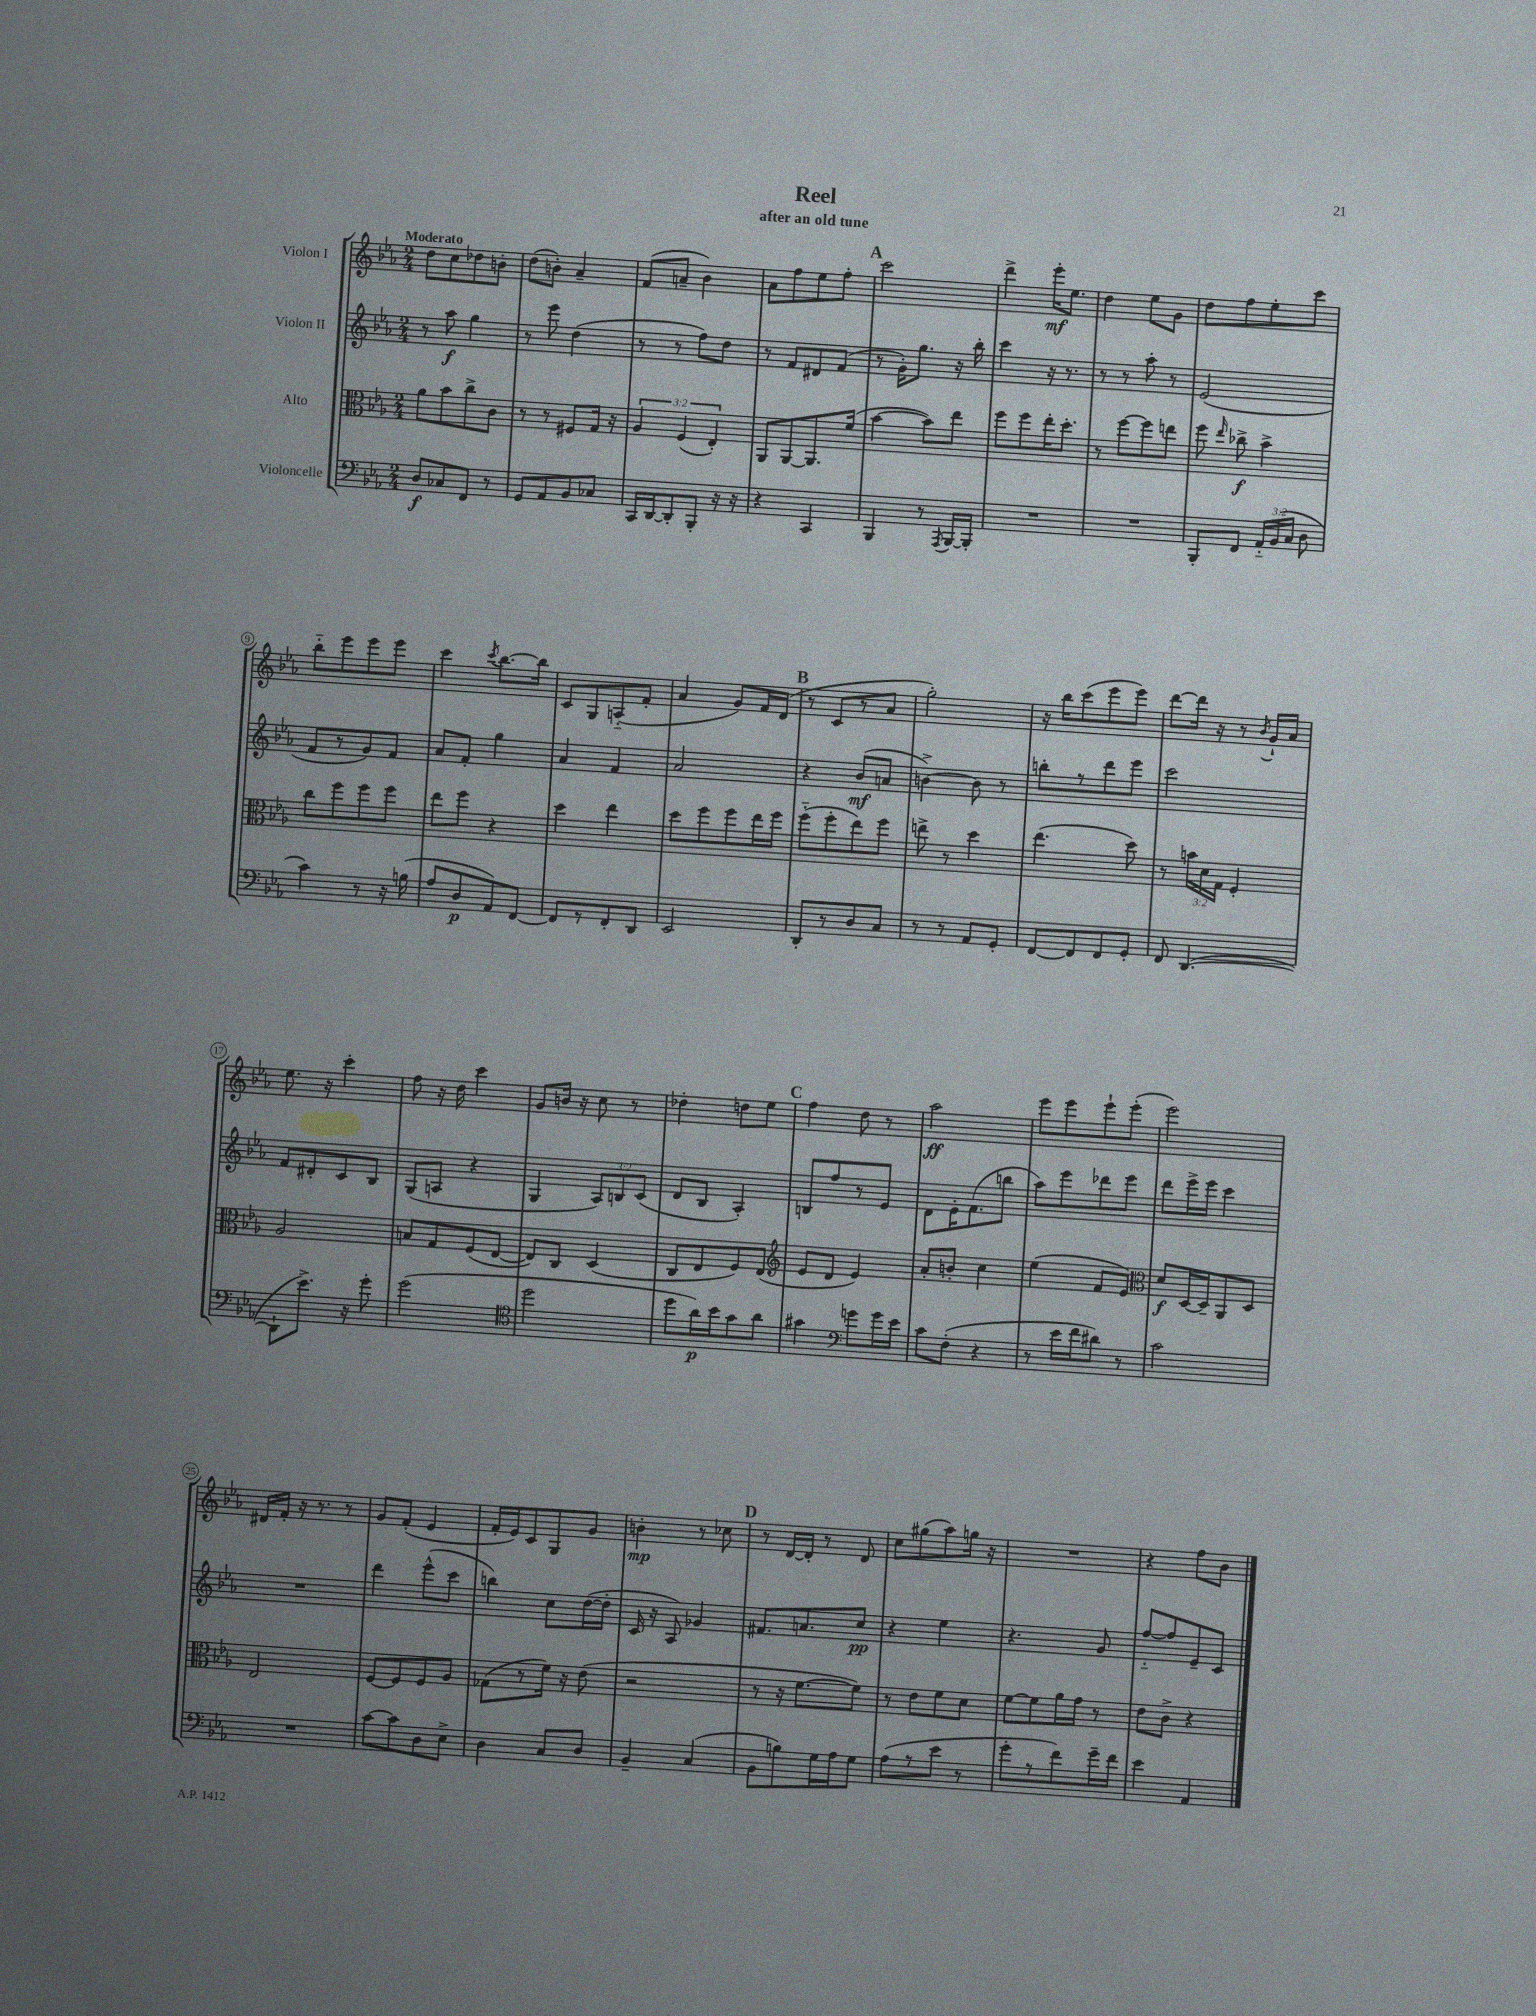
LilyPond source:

\header { title = "Reel" subtitle = "after an old tune" }
<<
\new StaffGroup <<
\new Staff = "s0" \with { instrumentName = "Violon I" } {
    \clef treble \key ees \major \numericTimeSignature \time 2/4 \tempo "Moderato"
    \autoBeamOff d''8[ c''8 des''8 b'8]-. |
    d''8[( b'8]-.) aes'4-- |
    f'8[( a'8]-- bes'4) |
    aes'8[ f''8 ees''8 f''8]-. |
    \mark \markup { \bold "A" } c'''2 |
    d'''4-> ees'''16[-.\mf ees''8.] |
    d''4 ees''8[ g'8] |
    d''8[ f''8 ees''8-. c'''8] |
    bes''8[-_ ees'''8 ees'''8 ees'''8] |
    c'''4 \acciaccatura { c'''8 } bes''8.[~ bes''16] |
    c'8[ g8 a8-_( f'8]-. |
    aes'4 g'8[) f'16 d'16]( |
    \mark \markup { \bold "B" } r8 c'8[ r8 aes'8] |
    g''2-.) |
    r16 bes''16[ c'''8( ees'''8 ees'''8]) |
    d'''8[~ d'''16] r16 r8 \acciaccatura { bes'8 } g'16[-! aes'16] |
    ees''8. r16 c'''4-. |
    f''8 r16 d''16 c'''4 |
    g'8[ b'16] r16 c''8 r8 |
    des''4-. d''8[ ees''8] |
    \mark \markup { \bold "C" } f''4 d''8 r8 |
    aes''2\ff |
    ees'''8[ ees'''8 ees'''8-! ees'''8]-.( |
    ees'''2) |
    dis'16[ f'16]-. r16 r8. r8 |
    g'8[ f'8]-.( ees'4 |
    f'16[-. ees'16) c'8 g8 g'8] |
    b'4-.\mp r8 ces''8 |
    \mark \markup { \bold "D" } r8 d'16[~ d'16]-. r8 d'8 |
    c''8[ gis''8( aes''8) g''16] r16 |
    R2 |
    r4 f''8[ bes'8] \bar "|." |
}
\new Staff = "s1" \with { instrumentName = "Violon II" } {
    \clef treble \key ees \major \numericTimeSignature \time 2/4 \override Staff.TupletNumber.text = #tuplet-number::calc-fraction-text
    \autoBeamOff r8 aes''8\f g''4 |
    r8 ees'''8 d''4( |
    r8 r8 f''8[) d''8] |
    r8 f'8[ dis'8 f'8]( |
    \mark \markup { \bold "A" } r8 g'16[-.) g''8.] r16 bes''16-. |
    c'''4 r16 r8. |
    r8 r8 aes''8-. r8 |
    ees'2( |
    f'8[ r8 g'8) f'8] |
    aes'8[ f'8]-. g''4 |
    aes'4 f'4 |
    aes'2 |
    \mark \markup { \bold "B" } r4 bes'8[\mf( a'8] |
    b'4~->) b'8 r8 |
    b''8[-. r8 d'''8 ees'''8] |
    c'''2 |
    f'8[ dis'8-. c'8 bes8] |
    g8[( a8] r4 |
    g4 \tuplet 3/2 { aes8[) b8 c'8]( } |
    d'8[ bes8] aes4-.) |
    \mark \markup { \bold "C" } b8[ f''8 r8 ees'8] |
    d'8[ ees'16-. f'8.( b''8] |
    aes''8[) ees'''8 des'''8 ees'''8] |
    d'''8[ ees'''16-> ees'''16] c'''4 |
    R2 |
    d'''4 ees'''8[-^( c'''8] |
    b''4) c''8[ d''16~( d''16]-. |
    c'16 r16 aes8) ges'4 |
    \mark \markup { \bold "D" } fis'8.[ a'8. c''8]\pp |
    r4 ees''4 |
    r4. g'8 |
    f''8[~-_ f''8 ees'8-- c'8] \bar "|." |
}
\new Staff = "s2" \with { instrumentName = "Alto" } {
    \clef alto \key ees \major \numericTimeSignature \time 2/4 \override Staff.TupletNumber.text = #tuplet-number::calc-fraction-text
    \autoBeamOff aes'8[ bes'8 c''8-> c'8] |
    r8 r8 fis8[ g16] r16 |
    \tuplet 3/2 { aes4 f4( ees4-.) } |
    aes,8[ aes,8~ aes,8. f'16]( |
    \mark \markup { \bold "A" } bes'4~ bes'8[) ees''8] |
    f''8[ f''8 ees''16-. d''8.]-. |
    r8 f''8[~ f''8 e''8] |
    f''8 \grace { ees''16 } ces''8->\f bes'4-> |
    c''8[ f''8 f''8 f''8] |
    ees''8[ f''8] r4 |
    d''4 ees''4 |
    d''8[ f''8 f''8 ees''16 f''16] |
    \mark \markup { \bold "B" } f''8[-_( f''8-. ees''8) f''8] |
    e''8-> r8 d''4 |
    ees''4.( d''8) |
    r8 \tuplet 3/2 { b'16[ d'16 g16] } f4-. |
    aes2 |
    b8[ g8 f8( ees8]~ |
    ees8[) c8] d4( |
    c8[ ees8 f8) ees8]( |
    \mark \markup { \bold "C" } \clef treble ees'8[ d'8] ees'4) |
    aes'8[-. b'8]-. c''4 |
    ees''4( f'8[ ees'8]) |
    \clef alto d'8[\f d16~ d16-- aes,8 d8] |
    ees2 |
    f8[~ f8 f8 aes8] |
    ges8[( r8 f'16]) r16 ees'8( |
    r2 |
    \mark \markup { \bold "D" } r8 r16 f'8.[~ f'8]) |
    r8 ees'8[ f'8 d'8] |
    f'8[~ f'8 aes'16 g'16] r8 |
    ees'8[ c'8]-> r4 \bar "|." |
}
\new Staff = "s3" \with { instrumentName = "Violoncelle" } {
    \clef bass \key ees \major \numericTimeSignature \time 2/4 \override Staff.TupletNumber.text = #tuplet-number::calc-fraction-text
    \autoBeamOff d8[\f ces8 f,8] r8 |
    g,8[ aes,8 bes,8 ces8] |
    c,16[ d,16~ d,8-. bes,,8]-. r16 r16 |
    r4 c,4 |
    \mark \markup { \bold "A" } bes,,4 r8 \acciaccatura { aes,,8 } bes,,16[~ bes,,16]-. |
    R2 |
    R2 |
    bes,,8[-. f,8] \tuplet 3/2 { aes,16[-_ bes,16( c16] } d8 |
    c'4) r8 r16 b16( |
    aes8[ d8\p aes,8) f,8]~ |
    f,8[ r8 f,8-. d,8] |
    ees,2 |
    \mark \markup { \bold "B" } d,8[-. r8 d8 c8] |
    r8 r8 aes,8[ g,8]-. |
    f,8[~ f,8 f,8 g,8]-. |
    f,8 d,4.~( |
    d,8[-! ees'8.]->) r16 g'8-. |
    g'2( |
    \clef tenor d''2 |
    d''8[ aes'16\p) bes'16 g'8 aes'8] |
    \mark \markup { \bold "C" } gis'4 \clef bass g'8[ g'16 ees'16] |
    c'8[ f8]-.( r4 |
    r8 ees'16[ f'16 dis'8]) r8 |
    c'2 |
    R2 |
    c'8[~ c'8 d8 ees8]-> |
    d4 c8[ d8] |
    bes,4-- c4( |
    \mark \markup { \bold "D" } bes,8[ b8) g16 aes16 g8] |
    aes8[( r8 ees'8] r8 |
    g'8[-. r8 f'8) g'16-- f'16] |
    ees'4 aes,4 \bar "|." |
}
>>
>>
\layout { \context { \Score \override BarNumber.stencil = #(make-stencil-circler 0.1 0.3 ly:text-interface::print) } }
